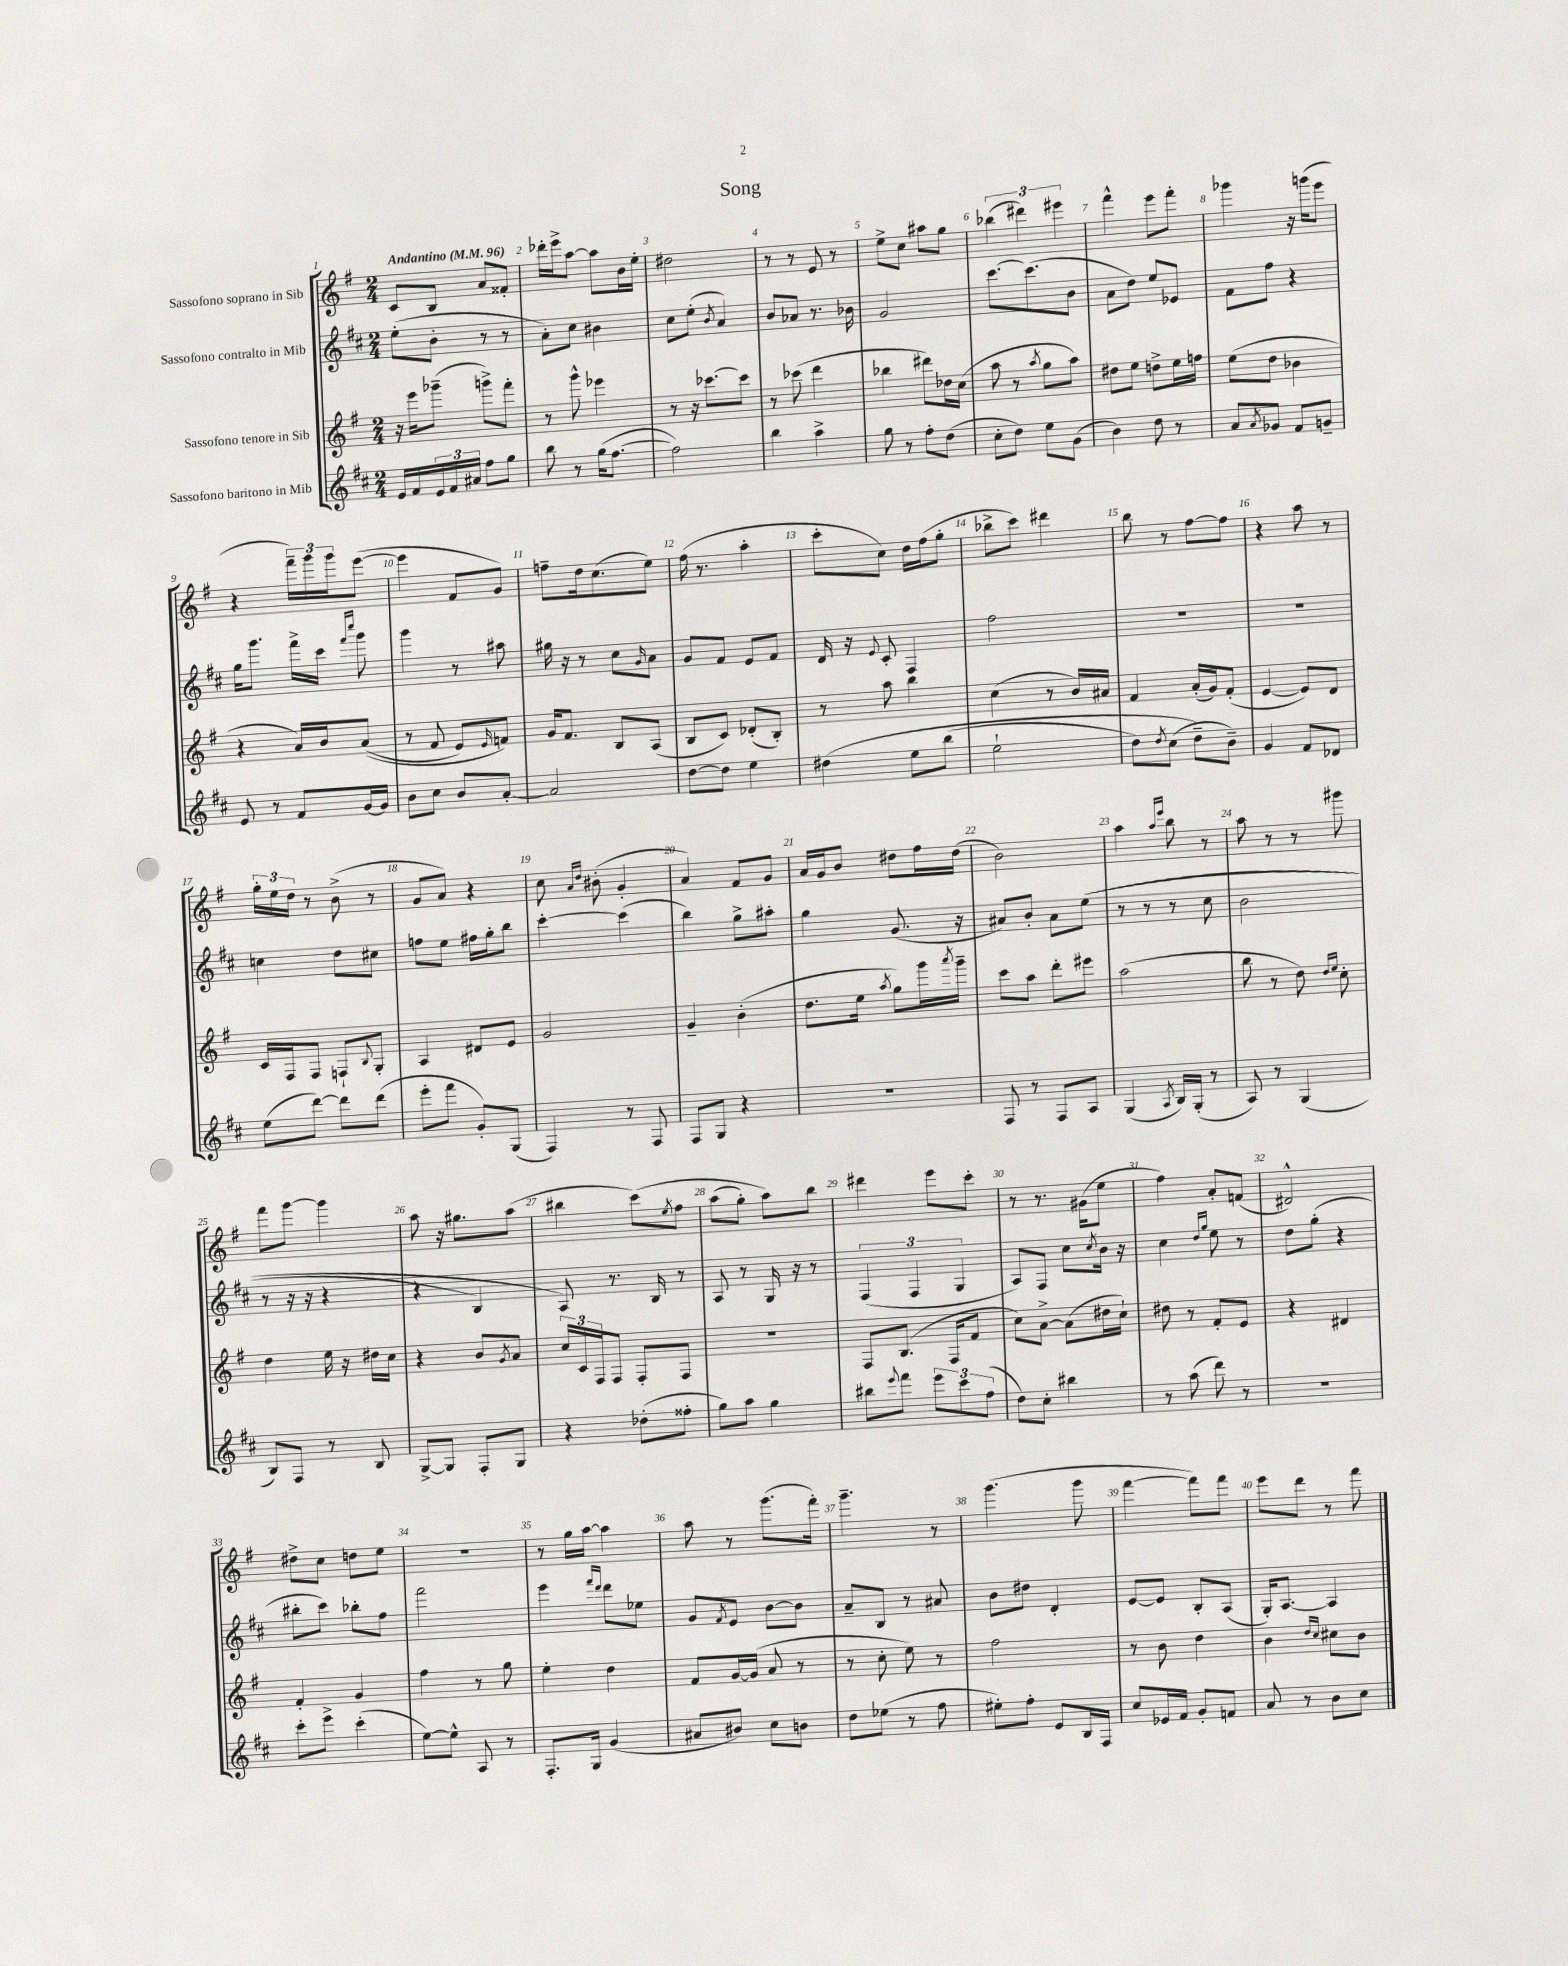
\header { title = "Song" }
<<
\new StaffGroup <<
\new Staff = "s0" \with { instrumentName = "Sassofono soprano in Sib" } {
    \clef treble \key g \major \numericTimeSignature \time 2/4 \tempo "Andantino" 4 = 96
    c'8 b8 a'8 fisis'8-. |
    des'''16-. e'''16-> a''8~ a''8 b'16 e''16-. |
    dis''2 |
    r8 r8 e'8 r8 |
    e''8-> c''8 ais''8 g''8 |
    \tuplet 3/2 { bes''4( dis'''4) eis'''4 } |
    fis'''4-^ e'''8 fis'''8-. |
    ges'''4 r16 g'''16( e'''8 |
    r4 \tuplet 3/2 { fis'''16--) g'''16 g'''16 } e'''8~( |
    e'''4 fis'8 g'8) |
    f''8-- d''16 c''8.( e''8) |
    fis''16( r8. a''4-. |
    c'''8-. c''8) d''16 fis''16( g''8-. |
    bes''8-> c'''8) dis'''4 |
    b''8 r8 fis''8~ fis''8 |
    r4 a''8 r8 |
    \tuplet 3/2 { g''16-. e''16 d''16 } r8 b'8->( r8 |
    g'8 a'8) r4 |
    c''8 \grace { a'16 d''16 } bis'8-.( g'4-. |
    a'4) fis'8 g'8 |
    a'16 g'16 b'8 dis''8 fis''16 dis''16( |
    b'2) |
    a''4 \grace { a''16 e'''16 } b''8 r8 |
    a''8 r8 r8 gis'''8 |
    fis'''8 g'''8~ g'''4 |
    a''8 r16 gis''8. a''8( |
    bis''4 c'''8)\( \acciaccatura { e''8 } fis''8 |
    a''8( g''8-.) a''8\) b''8 |
    dis'''4 e'''8 c'''8-. |
    r8 r8. gis'16( e''8 |
    fis''4) a'8-. f'8( |
    dis'2-^) |
    dis''8-> c''8 d''8 e''8 |
    r2 |
    r8 g''16 a''16~ a''4 |
    a''8 r8 g'''8.( fis'''16-.) |
    g'''4.-- r8 |
    g'''4.( g'''8 |
    fis'''4~ fis'''8) fis'''8 |
    e'''8 d'''8 r8 fis'''8 \bar "|." |
}
\new Staff = "s1" \with { instrumentName = "Sassofono contralto in Mib" } {
    \clef treble \key d \major \numericTimeSignature \time 2/4
    e''8-.( b'8-. r8 r8 |
    a'8-.) cis''8 bis'4 |
    cis''8 e''8-.( \acciaccatura { b'8 } a'4) |
    b'8 aes'8 r8. bes'16 |
    g'2 |
    cis'''8.~ cis'''8.( b'8 |
    a'8 d''8) e''8 ees'8 |
    fis'8 fis''8 r4 |
    g''16 g'''8. fis'''16-> cis'''16 \grace { fis'''16 cis''''16 } g'''8 |
    g'''4 r8 ais''8 |
    gis''16 r16 r8 cis''8 \grace { g'16 } a'8 |
    g'8 fis'8 e'8 fis'8 |
    d'16 r16 \appoggiatura { e'8 } cis'8-. fis4 |
    fis''2 |
    R2 |
    r2 |
    c''4 d''8 cis''8 |
    f''8 e''8 fis''16 g''16-. b''8 |
    cis'''4~-. cis'''4( |
    b''4) g''8-> ais''8-. |
    g''4 g'8.( r16 |
    ais'8) b'8-. ais'8 e''8(\( |
    r8 r8 r8 cis''8 |
    b'2 |
    r8 r16 r16 r4 |
    r4 b4) |
    a8\) r8. b16 r8 |
    a8 r8 g16 r16 r8 |
    \tuplet 3/2 { fis4( fis4 g4 } |
    a8) fis8 cis''8 \acciaccatura { cis''8 } b'16 r16 |
    cis''4 \grace { d''16 g''16 } e''8 r8 |
    d''8 g''8-.( r4 |
    bis''8-. cis'''8) bes''8-. fis''8 |
    fis'''2 |
    e'''4 \grace { fis'''16 d'''16 } d'''8 ees''8 |
    g'8 \acciaccatura { fis'8 } e'8 b'8~ b'8 |
    a'8-- b8 r8 ais'8 |
    b'8 dis''8 d'4-. |
    e'8~ e'8 b8-. a8( |
    g16-.) a8.~ a4 \bar "|." |
}
\new Staff = "s2" \with { instrumentName = "Sassofono tenore in Sib" } {
    \clef treble \key g \major \numericTimeSignature \time 2/4
    r16 e'''16 ges'''8--( g'''8->) fis'''8-. |
    r8 g'''8-^ ees'''4 |
    r8 r16 ces'''8.~ ces'''8 |
    r8 ces'''8( d'''4 |
    bes''4 dis'''8) des''16 c''16( |
    a''8 r8 \acciaccatura { a''8 } g''8 a''8) |
    dis''8 e''8 d''8-> e''16 f''16 |
    e''8( d''8 bes'4 |
    r4 a'16) b'16 a'8(\( |
    r8 fis'8 e'8) \grace { e'16 } f'8\) |
    g'16 fis'8. b8 a8( |
    b8 c'8) des'8-.( b8-.) |
    r8 a''8 b''4 |
    c''4( r8 b'16) ais'16 |
    fis'4 a'16-.( g'16) fis'8-.( |
    e'4~ e'8) d'8 |
    c'16 fis16 fis8 f8-! \appoggiatura { b8 } g8-. |
    a4 dis'8 e'8 |
    g'2 |
    g'4-- b'4-.( |
    d''8. e''16 \acciaccatura { a''8 } g''8) g'''16 \acciaccatura { a'''8 } g'''16-- |
    c'''8 a''8 d'''8-. eis'''8 |
    a''2( |
    b''8 r8 d''8) \grace { d''16 e''16 } c''8-. |
    d''4 e''16 r16 dis''16 c''16 |
    r4 b'8 \acciaccatura { g'8 } a'8 |
    \tuplet 3/2 { c''16 c'16 fis16 } fis8 fis8-. fis8 |
    r2 |
    fis8 b8.( fis16 fis'8 |
    c''8) a'8~-> a'8( dis''16 c''16-!) |
    dis''8 r8 fis'8-. e'8 |
    r4 dis'4 |
    fis'4-. g'4 |
    fis''4 r8 g''8 |
    e''4-. d''4 |
    fis'8 g'16~ g'16( a'8 r8 |
    r8 c''8-. e''8) r8 |
    fis''2 |
    r8 b'8 d''4 |
    b'4 \grace { d''16 c''16 } cis''8 b'8 \bar "|." |
}
\new Staff = "s3" \with { instrumentName = "Sassofono baritono in Mib" } {
    \clef treble \key d \major \numericTimeSignature \time 2/4
    e'16 fis'16 \tuplet 3/2 { e'16 fis'16 ais'16 } fis''8 g''8 |
    b''8 r8 g''16( fis''8.~ |
    fis''2) |
    b''4 a''4-> |
    g''8 r8 fis''8-. d''8( |
    cis''8-. d''8) e''8 g'8( |
    b'4) d''8 r8 |
    a'8 \acciaccatura { a'8 } ges'8 fis'8 g'8-- |
    e'8 r8 fis'8 g'16~ g'16 |
    b'8 cis''8 b'8 a'8~-. |
    a'2 |
    d''8~ d''8 e''4 |
    dis''4\( e''8 b''8( |
    e''2-! |
    d''8) \acciaccatura { d''8 } cis''8( d''8--\) b'8--) |
    g'4 fis'8 des'8 |
    e''8( d'''8~) d'''8 d'''8( |
    e'''8-. fis'''8 g'8-.) g8( |
    fis4) r8 fis8 |
    fis8 g8 r4 |
    R2 |
    fis8 r8 fis8 a8 |
    g4( \acciaccatura { a8 } b16) g16-.( r8 |
    a8) r8 g4( |
    b8) fis8 r8 b8 |
    g8~-> g8 fis8-. g8 |
    r4 des''8-.( fisis''8-. |
    g''8) a''8 g''4 |
    bis''8 \appoggiatura { e'''8 } fis'''8 \tuplet 3/2 { e'''8 cis'''8 fis''8( } |
    d''8) cis''8-. bis''4 |
    r8 a''8( d'''8) r8 |
    R2 |
    cis'''8-. e'''8-> cis'''4-.( |
    e''8~) e''8-^ a8 r8 |
    fis8.-. g16 g'4( |
    ais'8 bis'8) cis''8 b'8 |
    d''8 ees''8( r8 fis''8 |
    eis''8-.) fis''8-. e'8 b16 fis16 |
    cis''8 ees'16 fis'16 g'8-. f'8 |
    a'8 r8 b'8 cis''8 \bar "|." |
}
>>
>>
\layout { \context { \Score \override BarNumber.break-visibility = ##(#f #t #t) barNumberVisibility = #all-bar-numbers-visible } }
